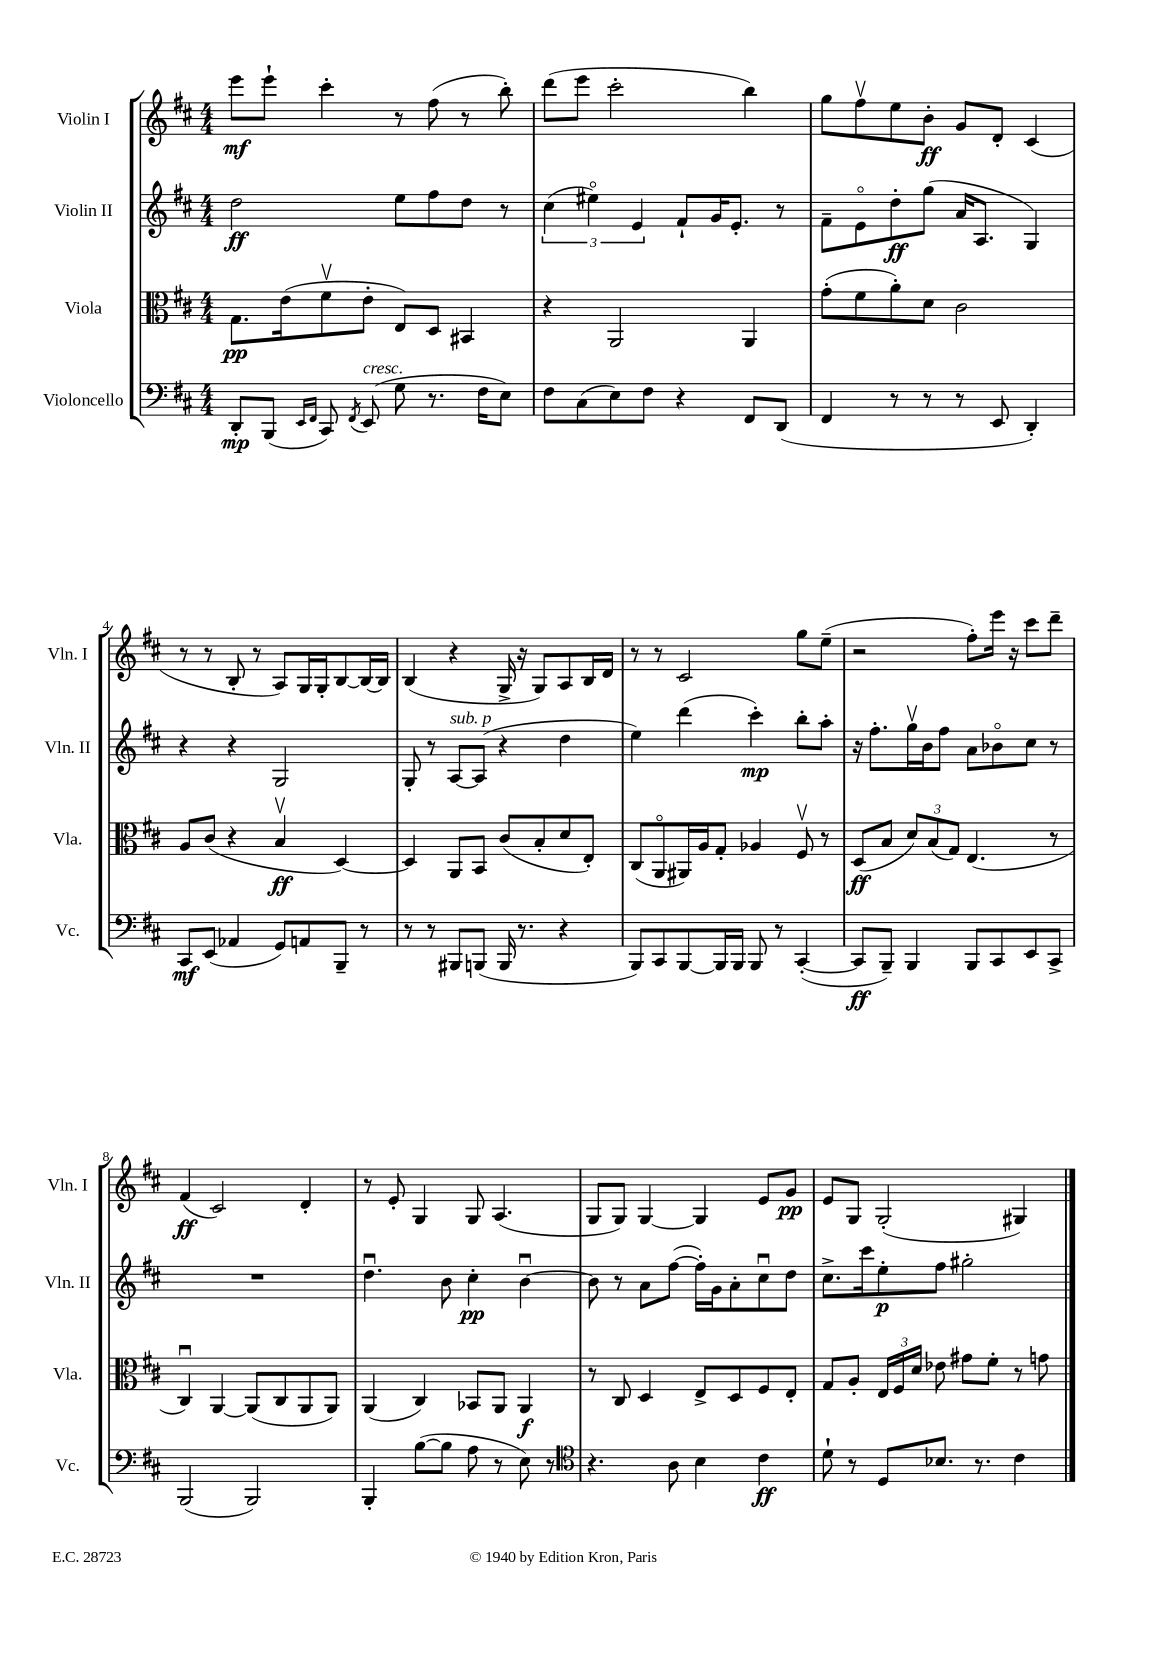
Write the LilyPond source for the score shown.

<<
\new StaffGroup <<
\new Staff = "s0" \with { instrumentName = "Violin I" shortInstrumentName = "Vln. I" } {
    \clef treble \key d \major \numericTimeSignature \time 4/4
    \autoBeamOff e'''8[\mf e'''8]-! cis'''4-. r8 fis''8( r8 b''8-.) |
    d'''8[( e'''8] cis'''2-. b''4) |
    g''8[ fis''8\upbow e''8 b'8]-.\ff g'8[ d'8]-. cis'4( |
    r8 r8 b8-. r8 a8[) g16 g16-. b8~ b16~ b16] |
    b4( r4 g16-> r16 g8[) a8 b16 d'16] |
    r8 r8 cis'2 g''8[ e''8]--( |
    r2 fis''8[-.) e'''16] r16 cis'''8[ d'''8]-- |
    fis'4\ff( cis'2) d'4-. |
    r8 e'8-. g4 g8 a4.( |
    g8[ g8]) g4~ g4 e'8[ g'8]\pp |
    e'8[ g8] g2-.( gis4) \bar "|." |
}
\new Staff = "s1" \with { instrumentName = "Violin II" shortInstrumentName = "Vln. II" } {
    \clef treble \key d \major \numericTimeSignature \time 4/4
    \autoBeamOff d''2\ff e''8[ fis''8 d''8] r8 |
    \tuplet 3/2 { cis''4( eis''4\flageolet) e'4 } fis'8[-! g'16 e'8.]-. r8 |
    fis'8[-- e'8\flageolet d''8-.\ff g''8]( a'16[ a8.] g4) |
    r4 r4 g2 |
    g8-. r8 a8[~^\markup { \italic "sub. p" } a8]( r4 d''4 |
    e''4) d'''4( cis'''4-.\mp) b''8[-. a''8]-. |
    r16 fis''8.[-. g''16\upbow b'16 fis''8] a'8[ bes'8\flageolet cis''8] r8 |
    R1 |
    d''4.\downbow b'8 cis''4-.\pp b'4~\downbow |
    b'8 r8 a'8[ fis''8]~( fis''16[-.) g'16 a'8-. cis''8\downbow d''8] |
    cis''8.[-> cis'''16 e''8-.\p fis''8] gis''2-. \bar "|." |
}
\new Staff = "s2" \with { instrumentName = "Viola" shortInstrumentName = "Vla." } {
    \clef alto \key d \major \numericTimeSignature \time 4/4
    \autoBeamOff g8.[\pp e'16( fis'8\upbow e'8]-. e8[) d8] bis,4 |
    r4 a,2 a,4 |
    g'8[-.( fis'8 a'8-.) d'8] cis'2 |
    a8[ cis'8]( r4 b4\upbow\ff d4~) |
    d4 a,8[ b,8] cis'8[( b8-. d'8 e8]-.) |
    cis8[( a,8\flageolet ais,16) a16 g8]-. aes4 fis8\upbow r8 |
    d8[\ff( b8] \tuplet 3/2 { d'8[) b8( g8]) } e4.( r8 |
    cis4\downbow) a,4~ a,8[( cis8 a,8 a,8]) |
    a,4( cis4) bes,8[ a,8] a,4\f |
    r8 cis8 d4 e8[-> d8 fis8 e8]-. |
    g8[ a8]-. \tuplet 3/2 { e16[ fis16 d'16] } ees'8 gis'8[ fis'8]-. r8 g'8 \bar "|." |
}
\new Staff = "s3" \with { instrumentName = "Violoncello" shortInstrumentName = "Vc." } {
    \clef bass \key d \major \numericTimeSignature \time 4/4
    \autoBeamOff d,8[-.\mp b,,8]( \grace { e,16[ fis,16] } cis,8) \acciaccatura { fis,8 } e,8^\markup { \italic "cresc." }( g8 r8. fis16[ e8]) |
    fis8[ cis8( e8) fis8] r4 fis,8[ d,8]( |
    fis,4 r8 r8 r8 e,8 d,4-.) |
    cis,8[\mf e,8]( aes,4 g,8[) a,8 b,,8]-- r8 |
    r8 r8 bis,,8[ b,,8]( b,,16 r8. r4 |
    b,,8[) cis,8 b,,8~ b,,16 b,,16] b,,8 r8 cis,4~-.( |
    cis,8[\ff b,,8]--) b,,4 b,,8[ cis,8 e,8 cis,8]-> |
    b,,2( b,,2) |
    b,,4-. b8[~( b8] a8 r8 e8) r8 |
    \clef tenor r4. a8 b4 cis'4\ff |
    d'8-! r8 d8[ bes8.] r8. cis'4 \bar "|." |
}
>>
>>
